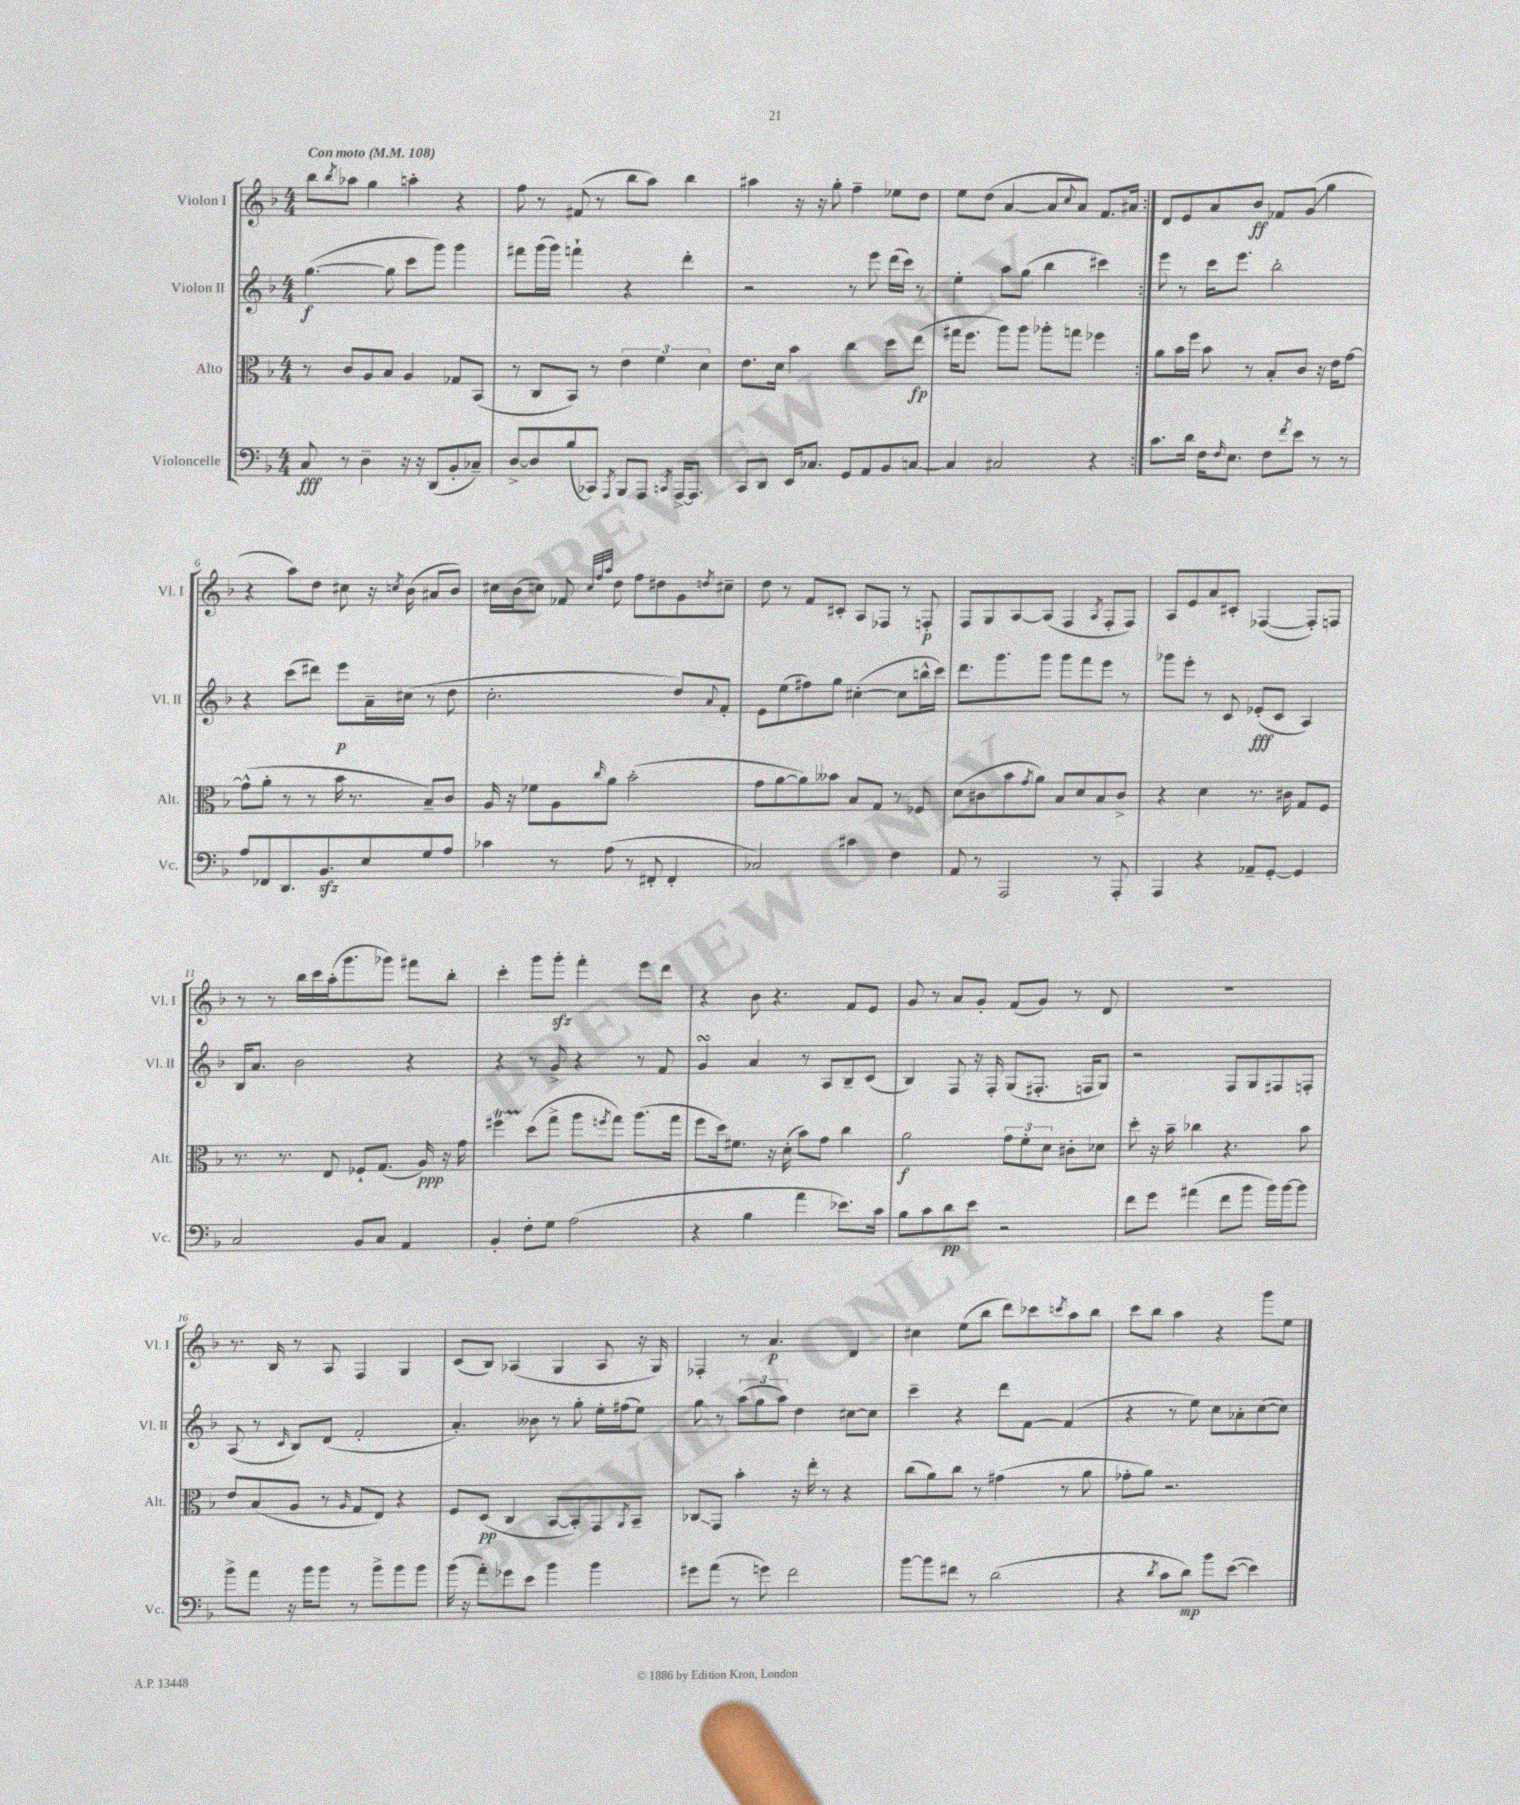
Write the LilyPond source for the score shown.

<<
\new StaffGroup <<
\new Staff = "s0" \with { instrumentName = "Violon I" shortInstrumentName = "Vl. I" } {
    \clef treble \key f \major \numericTimeSignature \time 4/4 \tempo "Con moto" 4 = 108
    \repeat volta 2 { bes''8 \acciaccatura { bes''8 } aes''8 g''4 a''4-. r4 |
    f''8 r8 fis'8( r8 bes''8 a''8) bes''4 |
    ais''4 r16 r16 g''8-. f''4-- ees''8 d''8 |
    e''8 d''8( a'4~ a'8 \appoggiatura { c''8 } a'8) f'8. ais'16 | }
    d'8 e'8 a'8 bes'8\ff fes'8 g'8\glissando( g''4 |
    r4 a''8) d''8 cis''8 r16 \acciaccatura { c''8 } bes'16( ais'8 bes'8) |
    cis''16 bes'16( c''8) fes'8 \grace { c''32 f''32 a''32 } d''8 f''8 dis''8 g'8 \acciaccatura { d''8 } cis''8-- |
    d''8 r8 f'8 cis'8-. a8 fes8 r8 f8-.\p |
    f8 g8 a8~ a8( f4 \acciaccatura { a8 } f8-. f8) |
    a8 e'8 a'8 cis'8-. fes4~( fes8-.) f8 |
    r8 r8 bes''16 c'''16 a''16-.( g'''8. ges'''8) fis'''8 bes''8-. |
    c'''4-. g'''8 g'''8-.\sfz f'''4-. e'''8 d'''8 |
    r4 bes'8 r4. f'8 e'8 |
    g'8 r8 a'8 g'8-. f'8( g'8) r8 d'8 |
    R1 |
    r8. bes16 r8 a8 f4 g4 |
    c'8( bes8) aes4( g4 aes8 r16 g16) |
    fes4-. r8 a'4.\p d'4 |
    cis''4 e''8( bes''8 d'''8) ces'''8 \acciaccatura { c'''8 } a''8 bes''8 |
    c'''8 bes''8 a''4 r4 g'''8 e''8 \bar "|." |
}
\new Staff = "s1" \with { instrumentName = "Violon II" shortInstrumentName = "Vl. II" } {
    \clef treble \key f \major \numericTimeSignature \time 4/4
    \repeat volta 2 { g''4.~\f( g''8 c'''8 g'''8) g'''4 |
    fis'''8 g'''16( g'''16) f'''4-! r4 d'''4-. |
    r2 r8 e'''8 d'''16( c'''16) r8 |
    e''4-. a''8 g''8( bes''4 cis'''4) | }
    e'''8 r8 c'''16 e'''8. bes''2-. |
    r4 c'''8( dis'''8) e'''8\p a'16-- cis''16( r8 d''8 |
    c''2.-. d''8) \appoggiatura { a'8 } f'8-. |
    e'8 e''8( fis''8) g''8 cis''4~-.( cis''8 b''16-^ c'''16) |
    d'''8. g'''8. g'''8 g'''8 f'''8 e'''8 r8 |
    ges'''8 e'''8-. r8 c'8 ees'8-.\fff( c'8 a4) |
    bes16 a'8. bes'2 r4 |
    r4 r8 g'8-> r4 r8 f'8 |
    g'4\turn a'4 r8 a8 bes8-- c'8( |
    bes4) f8 r16 f16-. g8( fis8.-. f16 g8) |
    r2 f8 g8 fis8 f8-. |
    a8( r8 \grace { c'16 } bes8) d'8( f'2-. |
    a'4.-.) beses'8 r8 g''8-. e''16-. fis''16( e''8) |
    g''8 r8 \tuplet 3/2 { a''8( g''8 a''8) } d''4 cis''8~ cis''8 |
    c'''4-- r4 d'''8 f'8~ f'4( |
    r4 r8 e''8) c''8 aes'8-. c''8~( c''8) \bar "|." |
}
\new Staff = "s2" \with { instrumentName = "Alto" shortInstrumentName = "Alt." } {
    \clef alto \key f \major \numericTimeSignature \time 4/4
    \repeat volta 2 { r8 c'8 a8 bes8 a4 ges8 bes,8( |
    r8 c8 bes,8) r8 \tuplet 3/2 { e'4 f'4 d'4 } |
    e'8. d'16 bes'4 c''4 d''8 e''8\fp( |
    gis''16 f''8. a''8) a''8 aes''8-. g''8 fes''4 | }
    a'8 bes'16 f''16 bes'8 r8 bes8-. c'8 r16 e'16 g'8~ |
    g'8-^( a'8-. r8 r8 bes'16 r8. bes8--) c'8 |
    a16 r16 fes'8 a8 \grace { c''16 } a'8 bes'2-.( |
    g'8 a'8~ a'8) beses'8 bes8 g8 r8 fes8 |
    d'8( cis'8 bes'8 \acciaccatura { g'8 } a'8) bes8 d'8 bes8 cis'8-> |
    r4 d'4 r8. cis'16 g8 f8 |
    r8. r8. e8 fes8-! g8.( a16\ppp) r16 g'16 |
    fis''4\startTrillSpan d''8\stopTrillSpan( g''8-> a''8 \acciaccatura { f''8 } g''8) a''8.( g''16 |
    f''8 d''16) fis'8. r16 d'16-.( bes'8) g'8 c''4 |
    a'2\f \tuplet 3/2 { g'8 f'8-. d'8 } cis'8-. des'8 |
    d''8-. r16 bes'16-- ces''4 r4. bes'8 |
    e'8 bes8( a8 r8 \grace { a16 } g8 e8) r4 |
    f8 d8\pp( c4 bes,8~ bes,8-.) g,8 \acciaccatura { a,8 } bes,8-- |
    ces8\glissando g,8 bes'4-. r16 e''16-. r8 r4 |
    c''8( a'8) c''8 r8 gis'4( r8 a'8 |
    ges'8-. a'8) r2. \bar "|." |
}
\new Staff = "s3" \with { instrumentName = "Violoncelle" shortInstrumentName = "Vc." } {
    \clef bass \key f \major \numericTimeSignature \time 4/4
    \repeat volta 2 { c8\fff r8 d4-- r16 r16 d,8( bes,8-. ces8--) |
    d8~-> d8 bes8( ces,8) \acciaccatura { a,,8 } bes,,8 a,,8 \acciaccatura { c,8 } a,,16~-> a,,8. |
    c,8 d,8 e,16 ces8. g,8 a,8 bes,8 c8~ |
    c4 cis2 r4 | }
    c'8. d'16 f16 \grace { f16 } e8. f8 \acciaccatura { f'8 } e'8 r8 r8 |
    a8 fes,8 d,8. bes,8.\sfz e8 g8 a8 |
    ces'4 r8 a8( r8 fis,8-. fis,4-. |
    ces2) cis'4 f4 |
    a,8 r8 a,,2 r8 a,,8-. |
    a,,4 r4 aes,8-- g,8~-. g,4 |
    c2 bes,8 c8 a,4 |
    bes,4-. f8-. g8 a2( |
    r4 bes4 a'4 ees'8.) c'16 |
    bes8 c'8 d'8\pp e'8 r2 |
    f'8 g'8 ais'4( f'8 bes'8 bes'16) bes'16~ bes'8 |
    bes'8-> a'8 r16 bes'16 bes'8 r8 bes'8-> bes'8 bes'8 |
    bes'16( r16 a'8-.) ges'8 e'8 bes'4 bes'4 |
    gis'8 a'8( r8 g'8) f'2 |
    bes'8~ bes'8 fis'8 r8 d'2( |
    r4 \acciaccatura { d'8 } c'8 d'8\mp) bes'8 e'8~( e'4) \bar "|." |
}
>>
>>
